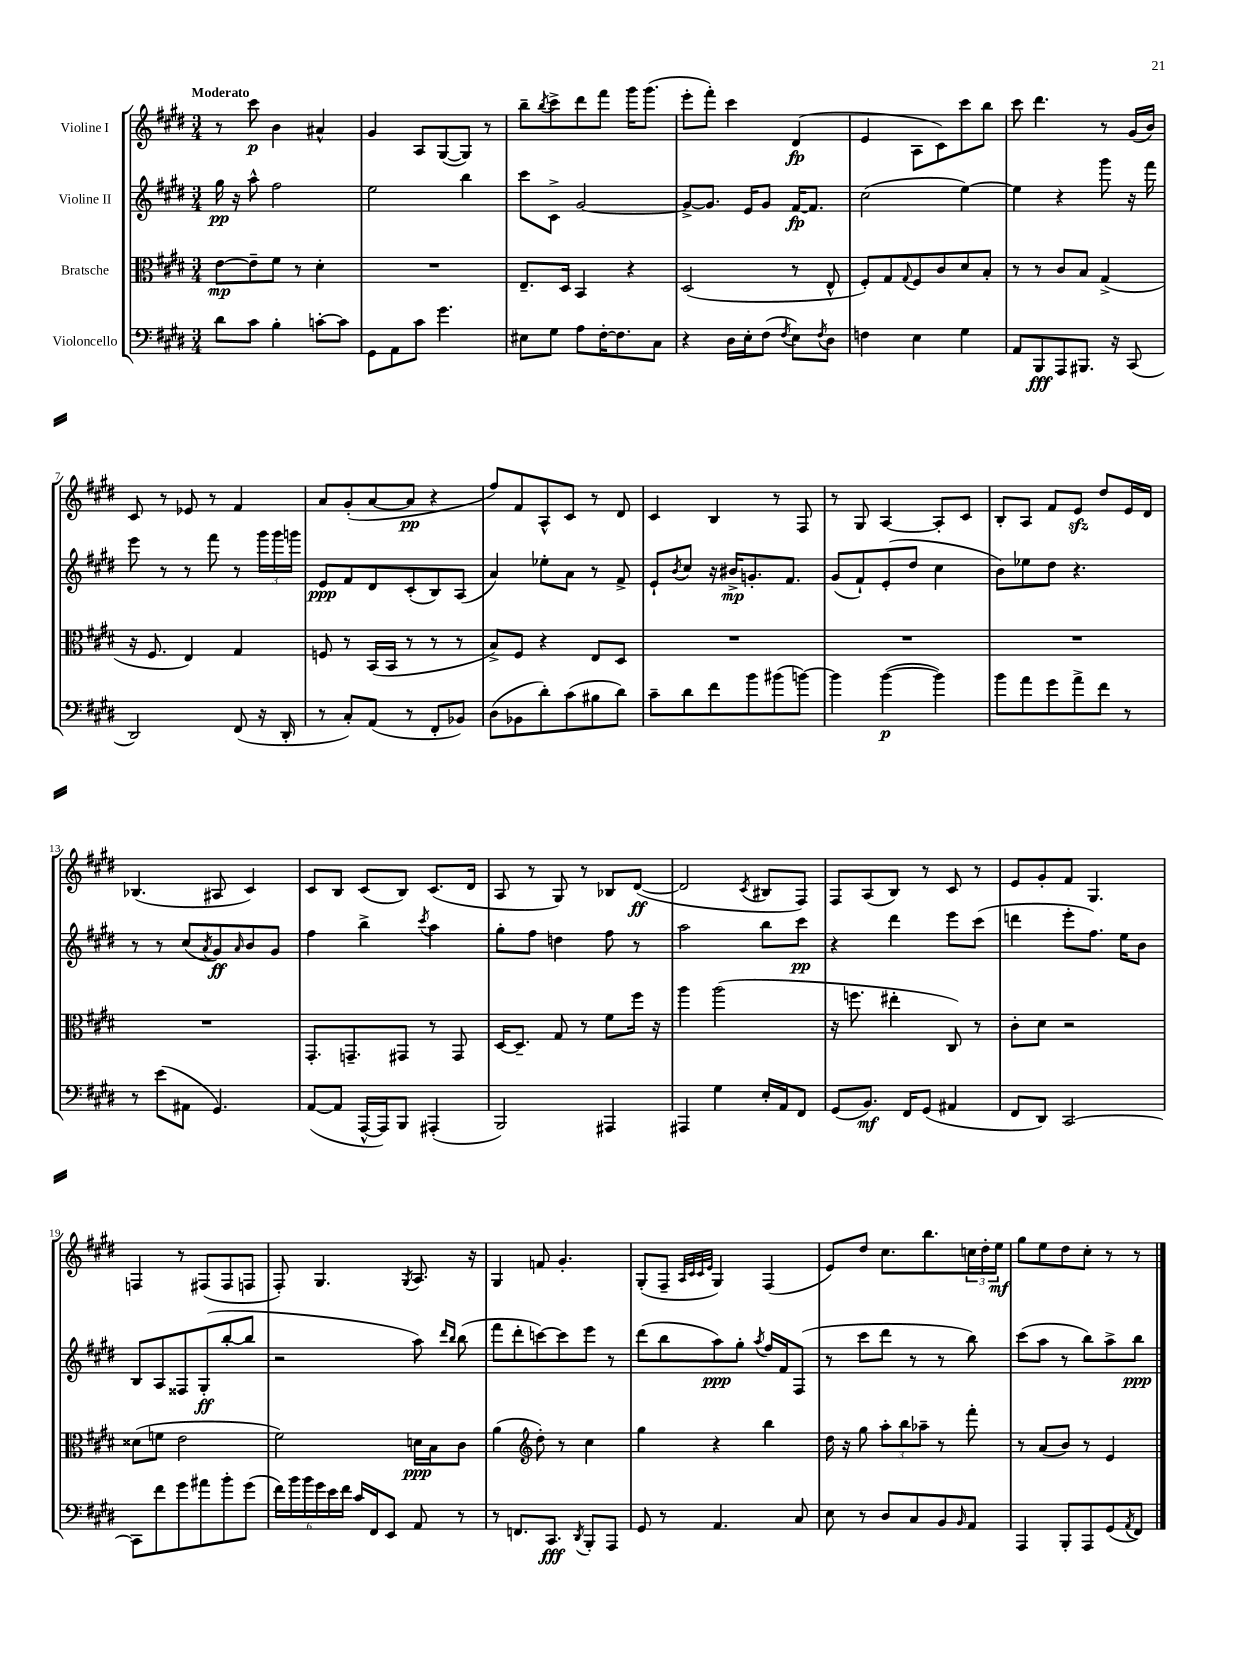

**kern	**kern	**kern	**kern
*staff4	*staff3	*staff2	*staff1
*clefF4	*clefC3	*clefG2	*clefG2
*k[f#c#g#d#]	*k[f#c#g#d#]	*k[f#c#g#d#]	*k[f#c#g#d#]
*M3/4	*M3/4	*M3/4	*M3/4
8d#\L	[8e\L	16gg#\	8r
.	.	16r	.
8c#\J	8e~\]	8aa^^\	8ccc#\
4B'\	8f#\J	2ff#\	4b\
.	8r	.	.
[8c'\L	4d#'\	.	4a#^^/
8c\]J	.	.	.
=	=	=	=
8GG#\L	2.r	2ee\	4g#/
8AA\	.	.	.
8c#\J	.	.	8A/L
4.g#\	.	.	([8G#/
.	.	4bb\	8G#/]J)
.	.	.	8r
=	=	=	=
8E#\L	8.E~/L	8ccc#\L	8bb~\L
.	.	.	8qbb/
8G#\J	.	8c#^\J	8ccc#^\
.	16D#/Jk	.	.
8A\L	4BB/	[2g#/	8ddd#\
[16F#'\K	.	.	8fff#\J
8.F#\]	.	.	.
.	4r	.	16ggg#\LK
.	.	.	(8.ggg#\J
8C#\J	.	.	.
=	=	=	=
4r	(2D#/	8g#^/_L	8eee'\L
.	.	8.g#/]J	8fff#'\J)
16D#\LL	.	.	4ccc#\
16E'\J	.	16e/LK	.
(8F#\J	.	8g#/J	.
8qF#/	.	.	.
8E\L)	8r	[16f#/LK	(4d#/
.	.	8.f#/]J	.
8qF#/	.	.	.
8D#\J	8E^^/	.	.
=	=	=	=
4F\	8F#'/L)	(2cc#\	4e/
.	8G#/	.	.
.	8qqG#/	.	.
4E\	8F#/	.	8A\L
.	8c#/	.	8c#\)
4G#\	8d#/	[4ee\)	8ccc#\
.	8B'/J	.	8bb\J
=	=	=	=
8AA/L	8r	4ee\]	8ccc#\
8BBB/	8r	.	4.ddd#\
8AAA/	8c#/L	4r	.
8.BBB#/J	8B/J	.	.
.	(4G#^/	8ggg#\	8r
16r	.	.	.
(8CC#/	.	16r	(16g#/LL
.	.	16fff#\	16b/JJ)
=	=	=	=
2DD#/)	16r	8eee\	8c#/
.	8.F#/	.	.
.	.	8r	8r
.	4E/)	8r	8e-/
.	.	8fff#\	8r
(8FF#/	4G#/	8r	4f#/
16r	.	24ggg#\LL	.
.	.	24ggg#\	.
16DD#'/	.	.	.
.	.	24ggg\JJ	.
=	=	=	=
8r	8F/	8e/L	8a/L
8C#'/L)	8r	8f#/	(8g#'/
(8AA/J	(16BB/LL	8d#/	[8a/
.	16BB/JJ	.	.
8r	8r	(8c#'/	8a/]J
8FF#'/L	8r	8B/)	4r
8BB-/J)	8r	(8A/J	.
=	=	=	=
(8D#\L	8B^/L)	4a/)	8ff#/L)
8BB-\	8F#/J	.	8f#/
8d#'\)	4r	8ee-'\L	8A^^/
(8c#\	.	8a\J	8c#/J
8B#\	8E/L	8r	8r
8d#\J)	8D#/J	8f#^/	8d#/
=	=	=	=
8c#~\L	2.r	8e`/L	4c#/
.	.	8qb/	.
8d#\	.	8cc#/J	.
8f#\	.	16r	4B/
.	.	16b#^/LK	.
8b\	.	8.g'/	.
(8b#\	.	.	8r
.	.	8.f#/J	.
[8b\J)	.	.	8F#/
=	=	=	=
4b\]	2.r	(8g#/L	8r
.	.	8f#`/)	8G#/
([4b\	.	(8e'/	[4A/
.	.	8dd#/J	.
4b\])	.	4cc#\	8A'/]L
.	.	.	8c#/J
=	=	=	=
8b\L	2.r	8b\L)	8B'/L
8a\	.	8ee-\	8A/J
8g#\	.	8dd#\J	8f#/L
8a^\	.	4.r	8e/J
8f#\J	.	.	8dd#/L
8r	.	.	16e/L
.	.	.	16d#/JJ
=	=	=	=
8r	2.r	8r	(4.B-/
(8e\L	.	8r	.
8AA#\J	.	(8cc#/L	.
.	.	8qa/	.
4.GG#/)	.	8g#/)	8A#/
.	.	16qqa/	.
.	.	8b/	4c#/)
.	.	8g#/J	.
=	=	=	=
([8AA/L	8.GG#'/L	4ff#\	8c#/L
8AA/]J	.	.	8B/J
.	8.GG~/	.	.
[16AAA^^/LL	.	4bb^\	(8c#/L
16AAA/]J)	.	.	.
8BBB/J	8GG#/J	.	8B/J)
.	.	8qccc#/	.
(4AAA#'/	8r	4aa\	(8.c#/L
.	8GG#/	.	.
.	.	.	16d#/Jk
=	=	=	=
2BBB/)	[16D#/LK	8gg#'\L	8A/
.	8.D#~/]J	.	.
.	.	8ff#\J	8r
.	8G#/	4dd\	8G#/)
.	8r	.	8r
4AAA#/	8f#\L	8ff#\	8B-/L
.	16ff#\Jk	8r	([8d#/J
.	16r	.	.
=	=	=	=
4AAA#/	4aa\	2aa\	2d#/]
4G#\	(2aa\	.	.
.	.	.	8qc#/
16E'/LL	.	8bb\L	8B#/L
16AA/J	.	.	.
8FF#/J	.	8ccc#\J	8F#/J)
=	=	=	=
(8GG#/L	16r	4r	8F#/L
.	8.ff\	.	.
8.BB/J)	.	.	(8A/
.	4ee#'\	4ddd#\	8B/J)
16FF#/LK	.	.	.
(8GG#/J	.	.	8r
4AA#/	8C#/)	8eee\L	8c#/
.	8r	(8ccc#\J	8r
=	=	=	=
8FF#/L	8c#'\L	4ddd\	8e/L
8DD#/J)	8d#\J	.	8g#'/
[2CC#/	2r	8eee'\L	8f#/J
.	.	8.ff#\J)	4.G#/
.	.	16ee\LK	.
.	.	8b\J	.
=	=	=	=
8CC#\]L	(8d##\L	8B/L	4F/
8f#\	8f\J	8A/	.
8g#\	2e\	8F##/	8r
8a#\	.	(8G#'/	(8F#/L
8b'\	.	[8bb'/	8F#/
(8g#\J	.	8bb/]J	8F/J
=	=	=	=
24f#\LL)	2f#\)	2r	8F#'/)
24b\	.	.	.
24b\	.	.	.
24g#\	.	.	4.G#/
24e\	.	.	.
24f#\JJ	.	.	.
16c#/LL	.	.	.
16FF#/J	.	.	.
8EE/J	.	.	.
.	.	.	8qG#/
8AA/	16d\LL	8aa\)	8.A/
.	16B\J	.	.
.	.	16qqddd#/LL	.
.	.	16qqbb/JJ	.
8r	8c#\J	(8bb\	.
.	.	.	16r
=	=	=	=
8r	(4a\	8fff#\L	4G#/
8.FF/L	.	8ddd#'\	.
*	*clefG2	*	*
.	8dd#'\)	[8ccc\)	8f/
8.CC#/J	.	.	.
.	8r	8ccc\]	4.g#'/
8qDD#/	.	.	.
8BBB'/L	4cc#\	8eee\J	.
8AAA/J	.	8r	.
=	=	=	=
8GG#/	4gg#\	(8ddd#\L	(8G#'/L
8r	.	8bb\	8F#~/J
.	.	.	32qqA/LLL
.	.	.	32qqc#/
.	.	.	32qqc#/
.	.	.	32qqe/JJJ
4.AA/	4r	8aa\)	4G#/)
.	.	8gg#'\J	.
.	.	8qaa/	.
.	4bb\	16ff#/LL	(4F#/
.	.	16f#/J	.
8C#/	.	(8F#/J	.
=	=	=	=
8E\	16dd#\	8r	8e/L)
.	16r	.	.
8r	8gg#\	8ccc#\L	8dd#/J
8D#/L	12aa'\L	8ddd#\J	8.cc#\L
.	12bb\	.	.
8C#/	.	8r	.
.	12aa-~\J	.	.
.	.	.	8.bb\
8BB/	8r	8r	.
16qqBB/	.	.	.
8AA/J	8fff#'\	8bb\)	24cc\L
.	.	.	24dd#'\
.	.	.	24ee\JJ
=	=	=	=
4AAA/	8r	(8ccc#\L	8gg#\L
.	(8a/L	8aa\J	8ee\
8BBB'/L	8b/J)	8r	8dd#\
8AAA/	8r	8bb\L)	8cc#'\J
(8GG#/	4e/	8aa^\	8r
8qAA/	.	.	.
8FF#/J)	.	8bb\J	8r
==	==	==	==
*-	*-	*-	*-
